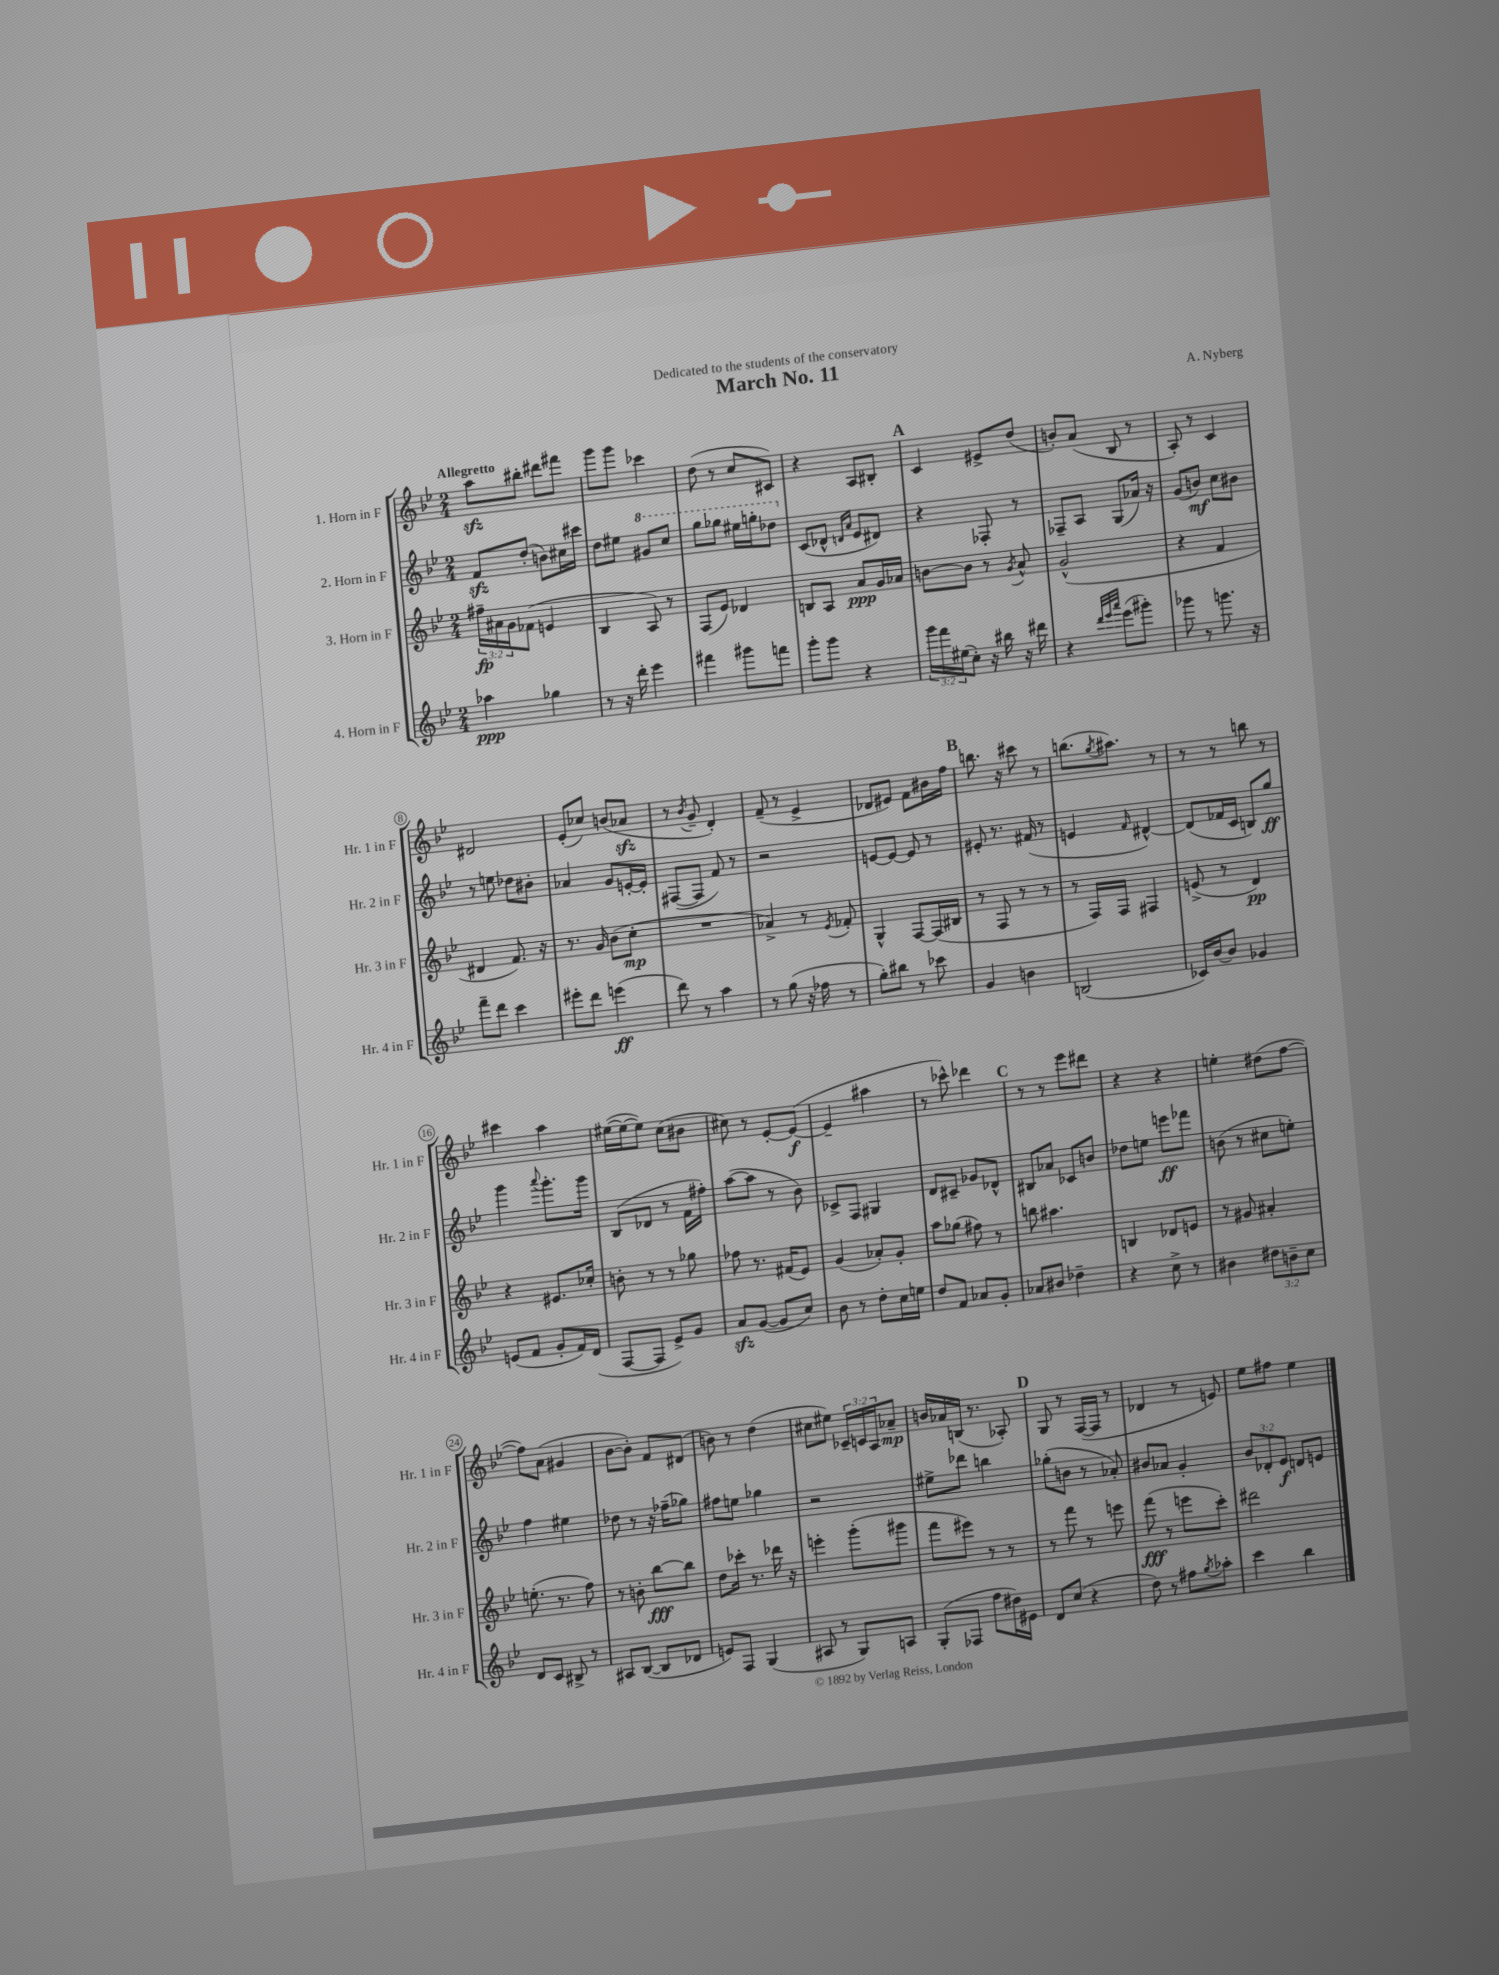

**kern	**kern	**kern	**kern
*staff4	*staff3	*staff2	*staff1
*clefG2	*clefG2	*clefG2	*clefG2
*k[b-e-]	*k[b-e-]	*k[b-e-]	*k[b-e-]
*M2/4	*M2/4	*M2/4	*M2/4
4aa-\	24ff#~\LL	8f/L	8aa\L
.	24a#\	.	.
.	24g\J	.	.
.	(8f-\J	(8dd'/J	8bb#'\J
4gg-\	4e/	8b\L)	8ddd#\L
.	.	16cc#\L	8fff#\J
.	.	16ccc#\JJ	.
=	=	=	=
8r	4B-/	8dd\L	8ggg\L
16r	.	8ee#\J	8ggg\J
16ddd'\	.	.	.
4eee-\	8A/)	8gg#/L	4ccc-\
.	8r	8ccc/J	.
=	=	=	=
4fff#\	(8F/L	8ggg\L	(8dd\
.	8e-/J)	8ggg-\J	8r
8ggg#\L	4d-/	16eee#\LL	8cc/L
.	.	16ggg'\J	.
8fff\J	.	8ddd-\J	8c#/J)
=	=	=	=
8ggg'\L	8B/L	(8c/L	4r
8ggg\J	8A/J	8d-^^/J	.
.	.	16qqd/LL	.
.	.	16qqa/JJ	.
4r	8a/L	8e-/L	8A/L
.	16g/L	8d#/J)	8B#'/J
.	16a-/JJ	.	.
=	=	=	=
24ggg\LL	[8b\L	4r	4c/
24fff\	.	.	.
(24ee#\J	.	.	.
8cc'\J)	8b\]J	.	.
16r	8r	8F-'/	8e#^/L
16bb#\	.	.	.
.	8qg/	.	.
16r	8a^^/	8r	(8dd/J
16ddd#\	.	.	.
=	=	=	=
4r	(2g^^/	8F-~/L	8b'/L)
.	.	8A/J	(8a/J
32qqddd/LLL	.	.	.
32qqeee-/	.	.	.
32qqaaa/JJJ	.	.	.
(8eee-\L	.	(8G/L	8B-/
8ggg#'\J)	.	16a-/Jk)	8r
.	.	16r	.
=	=	=	=
8ggg-\	4r	(8g/L	8A'/)
8r	.	8b/J)	8r
8.ggg\	4f/	8cc\L	4c/
.	.	8b#\J	.
16r	.	.	.
=	=	=	=
8fff~\L	4d#/	8r	2d#/
8ddd\J	.	8ee\	.
4ccc\	8.f/)	8dd-\L	.
.	.	8b#'\J	.
.	16r	.	.
=	=	=	=
8eee#'\L	8.r	4a-/	(8e-'/L
8ddd\J	.	.	8cc-/J)
.	16g/	.	.
(4eee\	(8b-\L	8g/L	(8b/L
.	8cc'\J	[16e'/L	8a-/J
.	.	16e'/]JJ	.
=	=	=	=
8ddd\)	2r	([8F#/L	8r
.	.	.	8qb-/
8r	.	8F#/]J	8g~/
4aa\	.	8f/)	4d'/)
.	.	8r	.
=	=	=	=
8r	4a-^/)	2r	(8f~/
(8gg\	.	.	8r
16r	8r	.	4e-^/
16ff-\	.	.	.
.	8qe-/	.	.
8r	8f-'/	.	.
=	=	=	=
8gg'\L)	4G^^/	[8e/L	8d-/L
8bb#\J	.	8e/_J	8e#/J)
8r	[8F/L	8e/]	8f\L
8ccc-\	(16F/]L	8r	16b#\L
.	16B#/JJ	.	16ff\JJ
=	=	=	=
4g/	8r	8e#'/	8.bb\
.	8F/	8.r	.
.	.	.	16r
4b\	8r	.	8ccc#\
.	.	(16f#/	.
.	8r	8r	8r
=	=	=	=
(2B/	8r	4e/	(8.bb\L
.	16F/LL)	.	.
.	.	.	8qgg/
.	16F/JJ	.	8.aa#\J)
.	.	16qqf/	.
.	4F#/	[4d#^^/)	.
.	.	.	8r
=	=	=	=
16c-/LL)	(8e^/	(8d#/]L	8r
[16b-/J	.	.	.
8b-/]J	8r	16f-/L	8r
.	.	16c/JJ	.
4g-/	4d/)	8B/L)	8bb\
.	.	8gg/J	8r
=	=	=	=
(8e/L	4r	4ggg\	4ccc#\
8f/J	.	.	.
.	.	8qqaaa/	.
8g'/L	8.e#/L	8.ggg'\L	4aa\
16f/L)	.	.	.
(16d/JJ	16cc-'/Jk	16ggg\Jk	.
=	=	=	=
[8F/L	8b'\	(8B-/L	([16ee#\LL
.	.	.	16ee#\_J
8F/]J	8r	8d-/J	8ee#\]J)
8e-^/L)	8r	8r	(8cc\L
8g/J	8gg-\	16f\LL	8b#\J
.	.	16ff#'\JJ)	.
=	=	=	=
8a/L	8ff-\	([8aa\L	8cc#\)
([8g/J	8.r	8aa\]J	8r
8g/]L	.	8r	[8e-'/L
.	(16f#/LK	.	.
8cc/J)	8e-/J)	8b-\)	(8e-/_J
=	=	=	=
8b-\	(4g/	8c-^/L	4e-~/]
8r	.	8F/J	.
8dd'\L	8a-'/L)	4G#/	4aa#\
16cc\L	8g'/J	.	.
16ee\JJ	.	.	.
=	=	=	=
8dd/L	8aa\L	8d/L	8r
8f/J	(8gg-\J	8c#~/J	8ccc-^^\)
8a-/L	8ff#\)	8g-/L	4ddd-\
8g'/J	8r	8d-^^/J	.
=	=	=	=
8a-/L	8bb\	8B#/L	8r
8b#/J	4.aa#\	8a-/J	8r
4dd-~\	.	8c-/L	8eee-\L
.	.	8b/J	8ddd#\J
=	=	=	=
4r	4B/	8dd-\L	4r
.	.	8ee\J	.
8cc^\	8d-/L	8eee\L	4r
8r	8e/J	8fff-\J	.
=	=	=	=
4b#\	8r	(8b\	4ee'\
.	8g#/	8r	.
12dd#\L	4a#'/	8cc#\L	(8dd#\L
12b~\	.	.	.
.	.	8ee'\J)	[8ff\J
12cc\J	.	.	.
=	=	=	=
8d/L	(8.ee'\	4ff\	8ff\]L)
8c/J	.	.	(8a\J
.	8.r	.	.
8B#^/	.	4ee#\	4g#/
8r	8ff\)	.	.
=	=	=	=
8A#/L	8r	8dd-\	[8b-\L
([8B-/J	8b'\	8r	8b-'\]J)
8B-/]L	[8bb-\L	16r	8f/L
.	.	(16ff-~\LK	.
8d-/J	8bb-\]J	8gg-\J)	(8d#/J
=	=	=	=
8e/L)	8dd\L	8ff#\L	8b\)
8F/J	16ccc-'\Jk	8ee\J	8r
.	8.r	.	.
(4G/	.	4gg-\	(4dd\
.	16ddd-\	.	.
.	16r	.	.
=	=	=	=
8A#/	4eee'\	2r	8cc#\L
8r	.	.	8ee#\J)
8G/L)	(8ggg'\L	.	24c-~/LL
.	.	.	24c/
.	.	.	24A/J
8A/J	8ggg#\J	.	8a-~/J
=	=	=	=
(8G'/L	8fff\L	8ee#^\L	16b/LL
.	.	.	16a-/
8F-/J	8eee#\J)	8ddd-\J	(16B/JJ
.	.	.	8.r
8ff\L	8r	4bb\	.
16dd#\L)	8r	.	8A-'/)
16e#\JJ	.	.	.
=	=	=	=
8d/L	8r	(8gg-'\L	8G/
(8cc/J	8fff\	8b\J	8r
4r	8r	8r	([16F/LL
.	.	.	16F/]JJ
.	8eee\	8a-'/)	8r
=	=	=	=
8dd\)	(8fff\	8b#/L	4d-/
8r	8r	8a-/J	.
8ff#\L	8eee\L	4g'/	8r
8qgg/	.	.	.
8aa-'\J	8ccc'\J)	.	8e/)
=	=	=	=
4ccc\	2ddd#\	12b-/L	8ee-\L
.	.	12d-'/	.
.	.	.	8ff#\J
.	.	12e-/J	.
4bb-\	.	8d/L	4ee-\
.	.	8e/J	.
==	==	==	==
*-	*-	*-	*-
